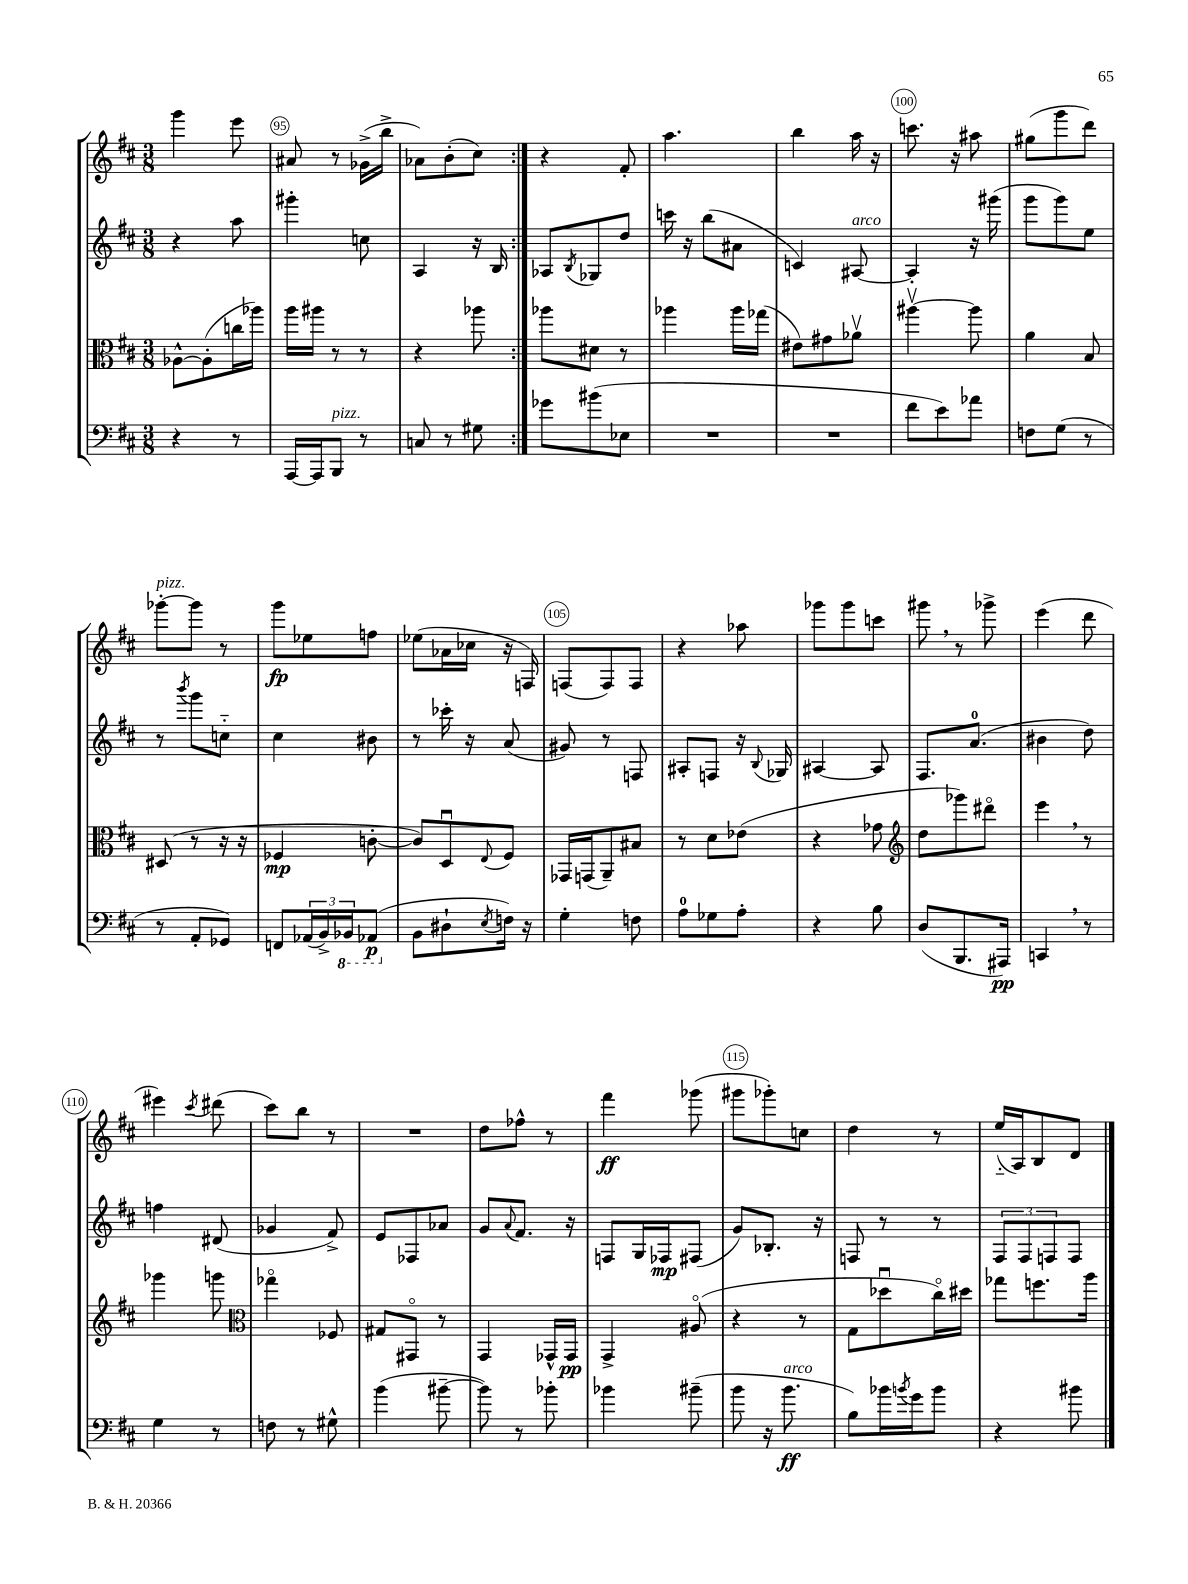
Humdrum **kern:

**kern	**kern	**kern	**kern
*staff4	*staff3	*staff2	*staff1
*clefF4	*clefC3	*clefG2	*clefG2
*k[f#c#]	*k[f#c#]	*k[f#c#]	*k[f#c#]
*M3/8	*M3/8	*M3/8	*M3/8
4r	[8A-^^	4r	4ggg
.	(8A-']	.	.
8r	16cc	8aa	8eee
.	16aa-)	.	.
=	=	=	=
[16AAA	16aa	4ggg#'	8a#
16AAA]	16aa#	.	.
8BBB	8r	.	8r
8r	8r	8cc	(16g-^
.	.	.	16bb^
=	=	=	=
8C	4r	4A	8a-)
8r	.	.	(8b'
8G#	8aa-	16r	8cc#)
.	.	16B	.
=:|!	=:|!	=:|!	=:|!
8g-	8aa-	8A-	4r
.	.	8qB	.
(8b#	8d#	8G-	.
8E-	8r	8dd	8f#'
=	=	=	=
4.r	4aa-	16ccc	4.aa
.	.	16r	.
.	.	(8bb	.
.	16aa-	8a#	.
.	(16gg-	.	.
=	=	=	=
4.r	8e#)	4c)	4bb
.	8g#	.	.
.	8a-v	[8A#	16aa
.	.	.	16r
=	=	=	=
8f#	[4aa#v	4A#']	8.ccc
8e)	.	.	.
.	.	.	16r
8a-	8aa#]	16r	8aa#
.	.	(16ggg#	.
=	=	=	=
8F	4a	8ggg	(8gg#
(8G	.	8ggg)	8ggg
8r	8B	8ee	8ddd)
=	=	=	=
8r	(8D#	8r	[8ggg-'
.	.	8qbbb	.
8AA'	8r	8ggg	8ggg-]
8GG-)	16r	8cc'~	8r
.	16r	.	.
=	=	=	=
8FF	4F-	4cc#	8ggg
(24AA-	.	.	8ee-
24BB^)	.	.	.
24BBB-	.	.	.
(8AAA-	[8c'	8b#	8ff
=	=	=	=
8BB	8c])	8r	(8ee-
8D#`	8Du	16ccc-'	16a-
.	.	16r	16cc-
8qE	8qqE	.	.
16F)	8F#	(8a	16r
16r	.	.	16F)
=	=	=	=
4G'	16GG-	8g#)	(8F
.	(16GG	.	.
.	8AA~)	8r	8F)
8F	8B#	8F	8F
=	=	=	=
8A	8r	8A#'	4r
8G-	8d	8F	.
8A'	(8e-	16r	8aa-
.	.	8qqB	.
.	.	16G-	.
=	=	=	=
4r	4r	[4A#	8ggg-
.	.	.	8ggg-
8B	8g-	8A#]	8ccc
=	=	=	=
*	*clefG2	*	*
(8D	8dd	8.F#	8ggg#
8.BBB	8ggg-)	.	8r
.	.	(8.a	.
.	8ddd#o	.	8ggg-^
16AAA#)	.	.	.
=	=	=	=
4CC	4eee	4b#	(4eee
8r	8r	8dd)	8ddd
=	=	=	=
4G	4ggg-	4ff	4eee#)
.	.	.	8qccc#
8r	8ggg	(8d#	(8ddd#
=	=	=	=
*	*clefC3	*	*
8F	4gg-o	4g-	8ccc#)
8r	.	.	8bb
8G#^^	8F-	8f#^)	8r
=	=	=	=
(4b	8G#	8e	4.r
.	8GG#o	8F-	.
[8b#~	8r	8a-	.
=	=	=	=
8b#])	4GG	8g	8dd
.	.	8qqa	.
8r	.	8.f#	8ff-^^
8b-'	16GG-^^	.	8r
.	16GG-	16r	.
=	=	=	=
4b-	4GG^	8F	4fff#
.	.	16G	.
.	.	16F-	.
(8b#~	(8A#o	(8F#	(8ggg-
=	=	=	=
8b	4r	8g)	8ggg#
16r	.	8.B-'	8ggg-')
8.b	.	.	.
.	8r	.	8cc
.	.	16r	.
=	=	=	=
8B)	8G	8F	4dd
16b-	8dd-u	8r	.
8qb	.	.	.
16g	.	.	.
8b	16cc#o)	8r	8r
.	16dd#	.	.
=	=	=	=
4r	8gg-	12F#	(16ee'~
.	.	.	16A)
.	.	12F#	.
.	8.ff	.	8B
.	.	12F	.
8b#	.	8F	8d
.	16aa	.	.
==	==	==	==
*-	*-	*-	*-
